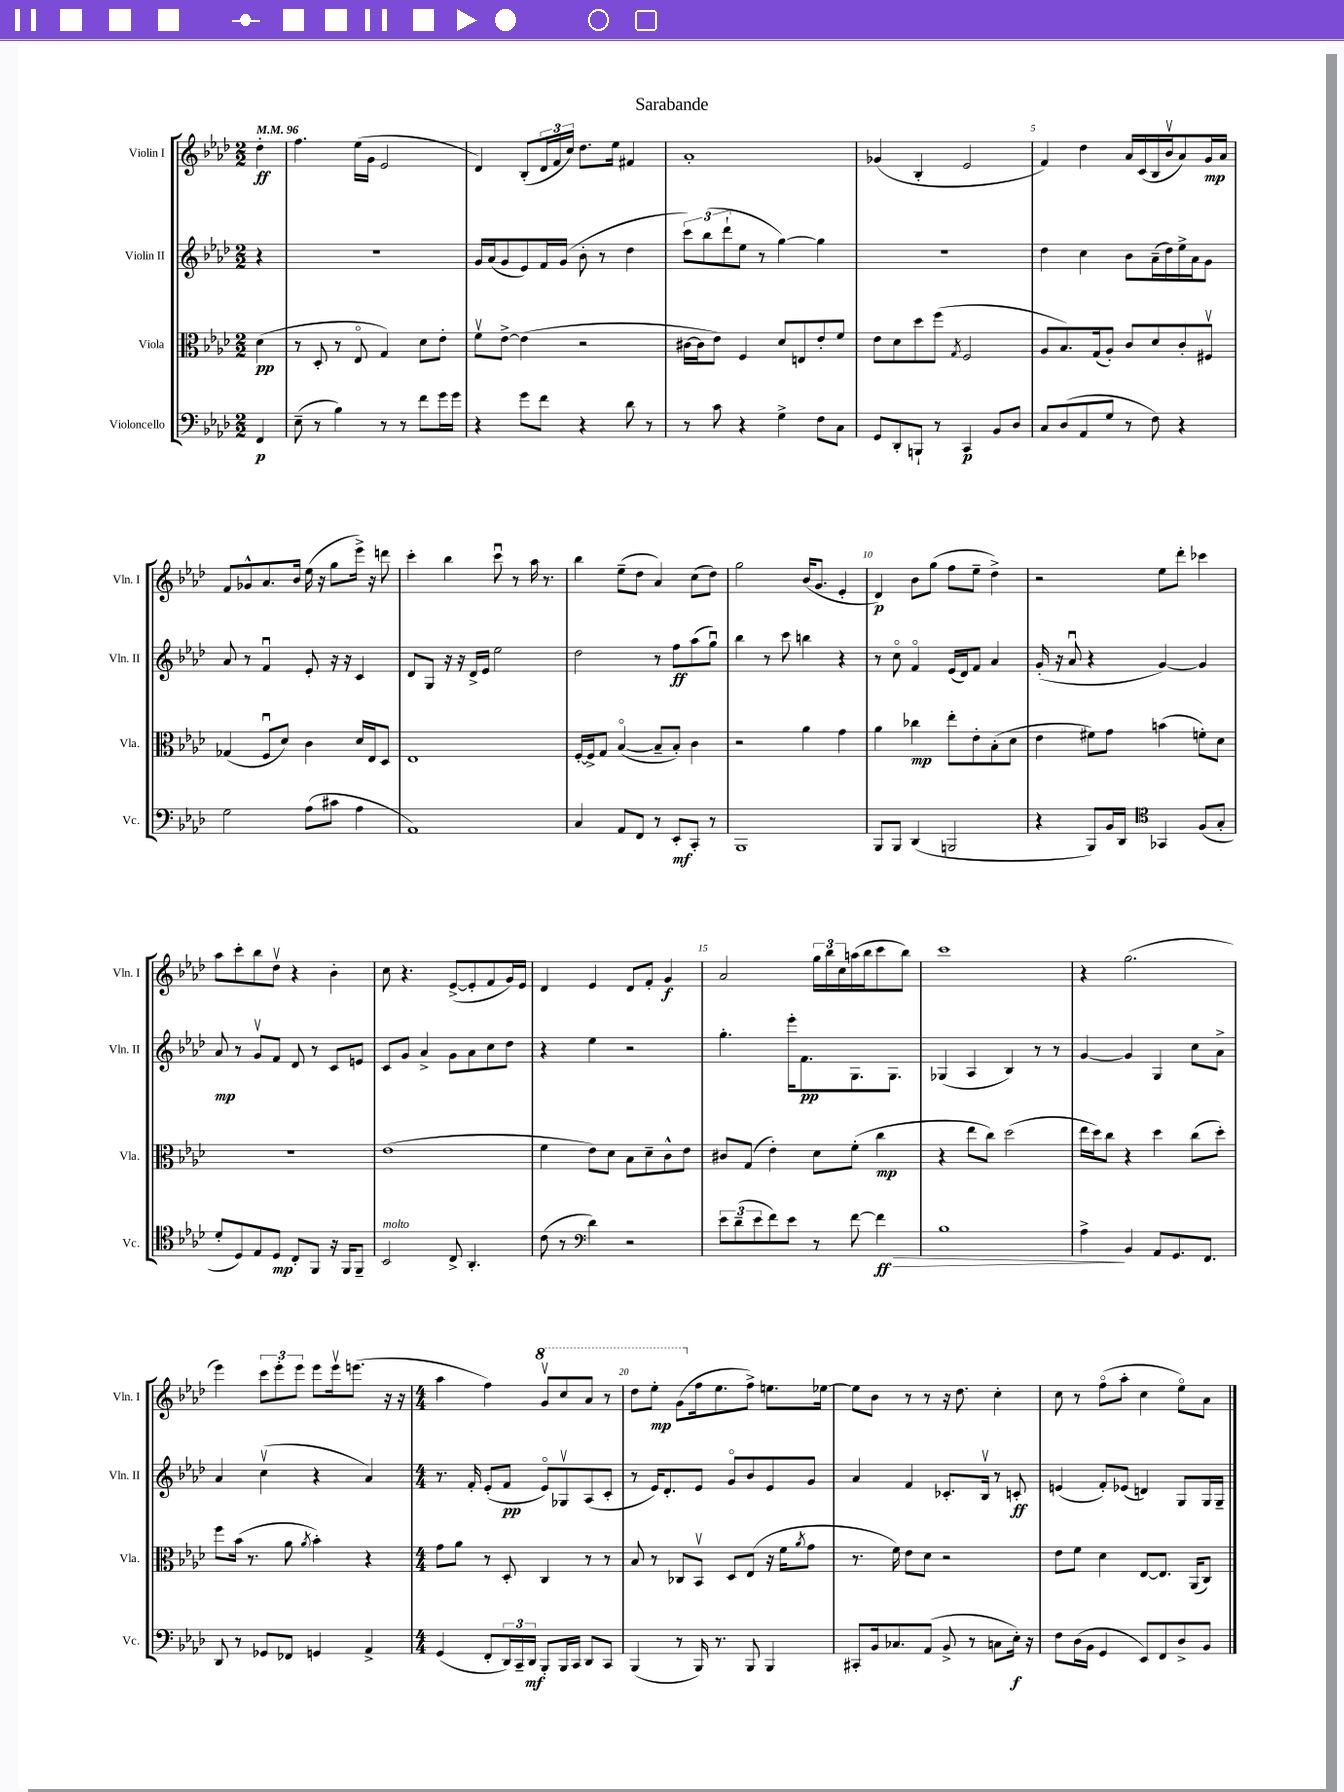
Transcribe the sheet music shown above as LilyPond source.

\header { title = "Sarabande" }
<<
\new StaffGroup <<
\new Staff = "s0" \with { instrumentName = "Violin I" shortInstrumentName = "Vln. I" } {
    \clef treble \key aes \major \numericTimeSignature \time 2/2 \partial 4 \tempo 4 = 96
    des''4-.\ff |
    f''4. ees''16( g'16 ees'2 |
    des'4) bes8-.( \tuplet 3/2 { des'16 f'16 c''16) } des''8. ees''16 fis'4 |
    aes'1-. |
    ges'4( bes4-. ees'2 |
    f'4) des''4 aes'16 c'16( bes16 bes'16\upbow aes'8) g'16\mp aes'16 |
    f'8 ges'8-^ aes'8. bes'16 ees''16( r16 g''8 ees'''16->) r16 d'''8 |
    c'''4-. bes''4 c'''8\downbow r8 aes''16 r8. |
    bes''4 ees''8--( des''8 aes'4) c''8( des''8) |
    g''2 bes'16( g'8. ees'4-. |
    des'4\p) bes'8 g''8( f''8 ees''8-- des''4->) |
    r2 ees''8 des'''8-. ces'''4 |
    aes''8 c'''8-. bes''8 des''8\upbow r4 bes'4-. |
    c''8 r4. ees'8~->( ees'8-. f'8 g'16) ees'16 |
    des'4 ees'4 des'8 f'8-. g'4\f |
    aes'2 \tuplet 3/2 { g''16 bes''16 c''16 } a''16( bes''16 c'''8 bes''8) |
    c'''1 |
    r4 g''2.( |
    ees'''4) \tuplet 3/2 { c'''8 ees'''8-. ees'''8 } ees'''8 ees'''16\upbow e'''8.( r16 r16 |
    \numericTimeSignature \time 4/4 aes''4 f''4) \ottava #1 g''8\upbow c'''8 aes''8 r8 |
    des'''8 ees'''8-.\mp g''8( \ottava #0 f''16 ees''8. f''8->) e''8. ees''16~ |
    ees''8 bes'8 r8 r8 r16 des''8. c''4-. |
    c''8 r8 f''8\flageolet( aes''8-. c''4 ees''8\flageolet) aes'8 \bar "|." |
}
\new Staff = "s1" \with { instrumentName = "Violin II" shortInstrumentName = "Vln. II" } {
    \clef treble \key aes \major \numericTimeSignature \time 2/2 \partial 4
    r4 |
    r1 |
    g'16 aes'16( g'8 ees'8) f'16 g'16( bes'8-. r8 des''4 |
    \tuplet 3/2 { c'''8) bes''8( des'''8-! } ees''8 r8 g''4~) g''4 |
    R1 |
    des''4 c''4 bes'8 aes'16--( des''16) ees''16-> aes'16 g'8 |
    aes'8 r8 f'4\downbow ees'8-. r16 r16 c'4 |
    des'8 g8 r16 r16 des'16-> ees'16 ees''2 |
    des''2 r8 f''8\ff aes''8( g''8\downbow) |
    bes''4 r8 c'''8 b''4 r4 |
    r8 c''8\flageolet f'4\flageolet ees'16( des'16) f'8 aes'4 |
    g'16-.( r16 aes'8\downbow r4 g'4~) g'4 |
    aes'8\mp r8 g'8\upbow f'8 des'8 r8 c'8 e'8 |
    c'8 g'8 aes'4-> g'8 aes'8 c''8 des''8 |
    r4 ees''4 r2 |
    g''4.-. ees'''16-. f'8.\pp g8. g8. |
    ges4( aes4 bes4) r8 r8 |
    g'4~ g'4 g4 c''8 aes'8-> |
    aes'4 c''4\upbow( r4 aes'4) |
    \numericTimeSignature \time 4/4 r8. f'16-. ees'8-.( f'8\pp ees'8\flageolet) ges8\upbow aes8( c'8-. |
    r8 ees'16) des'8.-. ees'8 g'8\flageolet bes'8 ees'8 g'8 |
    aes'4 f'4 ces'8.-. bes16\upbow r8 c'8-.\ff |
    e'4( f'8-.) ees'8( d'4) g8 g16 g16-- \bar "|." |
}
\new Staff = "s2" \with { instrumentName = "Viola" shortInstrumentName = "Vla." } {
    \clef alto \key aes \major \numericTimeSignature \time 2/2 \partial 4
    des'4\pp( |
    r8 des8-. r8 ees8\flageolet g4) des'8 ees'8-. |
    f'8\upbow ees'8~-> ees'4( r2 |
    cis'16~ cis'16 ees'8) f4 des'8 e8 ees'8-. f'8 |
    ees'8 des'8 des''8 f''8( \acciaccatura { g8 } f2 |
    aes8 bes8.) g16( aes8-.) c'8 des'8 c'8-. fis8\upbow |
    ges4( f8\downbow des'8) c'4 des'16 ees16 des8 |
    ees1 |
    f16~-. f16-> g8 bes4~\flageolet( bes8-- bes8-.) c'4 |
    r2 aes'4 g'4 |
    aes'4 ces''4\mp ees''8-. ees'8-. bes8-.( des'8 |
    ees'4 fis'8) g'8 b'4( f'8-.) des'8 |
    R1 |
    ees'1( |
    f'4 ees'8) des'8 bes8 des'8-- c'8-^ ees'8 |
    cis'8 g8( ees'4-.) des'8 f'8-.( c''4\mp |
    r4 ees''8 c''8) des''2( |
    ees''16 des''16) c''8 r4 des''4 c''8( des''8-.) |
    f''8 bes'16( r8. aes'8 \acciaccatura { aes'8 } bes'4-.) r4 |
    \numericTimeSignature \time 4/4 g'8 aes'8 r8 des8-. c4 r8 r8 |
    bes8 r8 ces8 bes,8\upbow des8 ees8( r16 f'16 \acciaccatura { aes'8 } g'8 |
    r8. f'16) ees'8 des'8 r2 |
    ees'8 f'8 des'4 ees8~ ees8. aes,16( c8) \bar "|." |
}
\new Staff = "s3" \with { instrumentName = "Violoncello" shortInstrumentName = "Vc." } {
    \clef bass \key aes \major \numericTimeSignature \time 2/2 \partial 4
    f,4\p |
    ees8--( r8 bes4) r8 r8 f'8 g'16 g'16 |
    r4 g'8 f'8 r4 des'8 r8 |
    r8 c'8 r4 g4-> f8 c8 |
    g,8 des,8-. b,,8-! r8 c,4\p bes,8 des8 |
    c8 des8( aes,8 g8 r8 f8) r4 |
    g2 aes8( cis'8 aes4 |
    aes,1) |
    c4 aes,8 f,8 r8 ees,8-.\mf c,8-. r8 |
    bes,,1 |
    bes,,8 bes,,8 des,4( b,,2 |
    r4 bes,,8) bes,16 des,16 \clef tenor ges,4 f8( g8-. |
    des'8-. des8) ees8 des8\mp c8-. f,8 r16 f,16 f,8-- |
    bes,2^\markup { \italic "molto" } c8-> aes,4.-. |
    c'8( r8 \clef bass des'4) r2 |
    \tuplet 3/2 { ees'8 des'8--( ees'8 } f'8) ees'8 r8 f'8~ f'4\ff\> |
    bes1 |
    aes4->\! bes,4 aes,8 g,8. f,8. |
    des,8 r8 ges,8 fes,8 g,4 aes,4-> |
    \numericTimeSignature \time 4/4 g,4( f,8-. \tuplet 3/2 { des,16) c,16-- des,16\mf } bes,,8-. bes,,16 c,16 des,8 c,8 |
    bes,,4( r8 bes,,16) r8. bes,,8 bes,,4 |
    cis,8-. bes,16 ces8. aes,8( bes,8-> r8 c8 ees16-.\f) r16 |
    f8 des16( bes,16 g,4 ees,8) f,8 des8-> bes,8 \bar "|." |
}
>>
>>
\layout { \context { \Score \override BarNumber.break-visibility = ##(#f #t #t) barNumberVisibility = #(every-nth-bar-number-visible 5) } }
